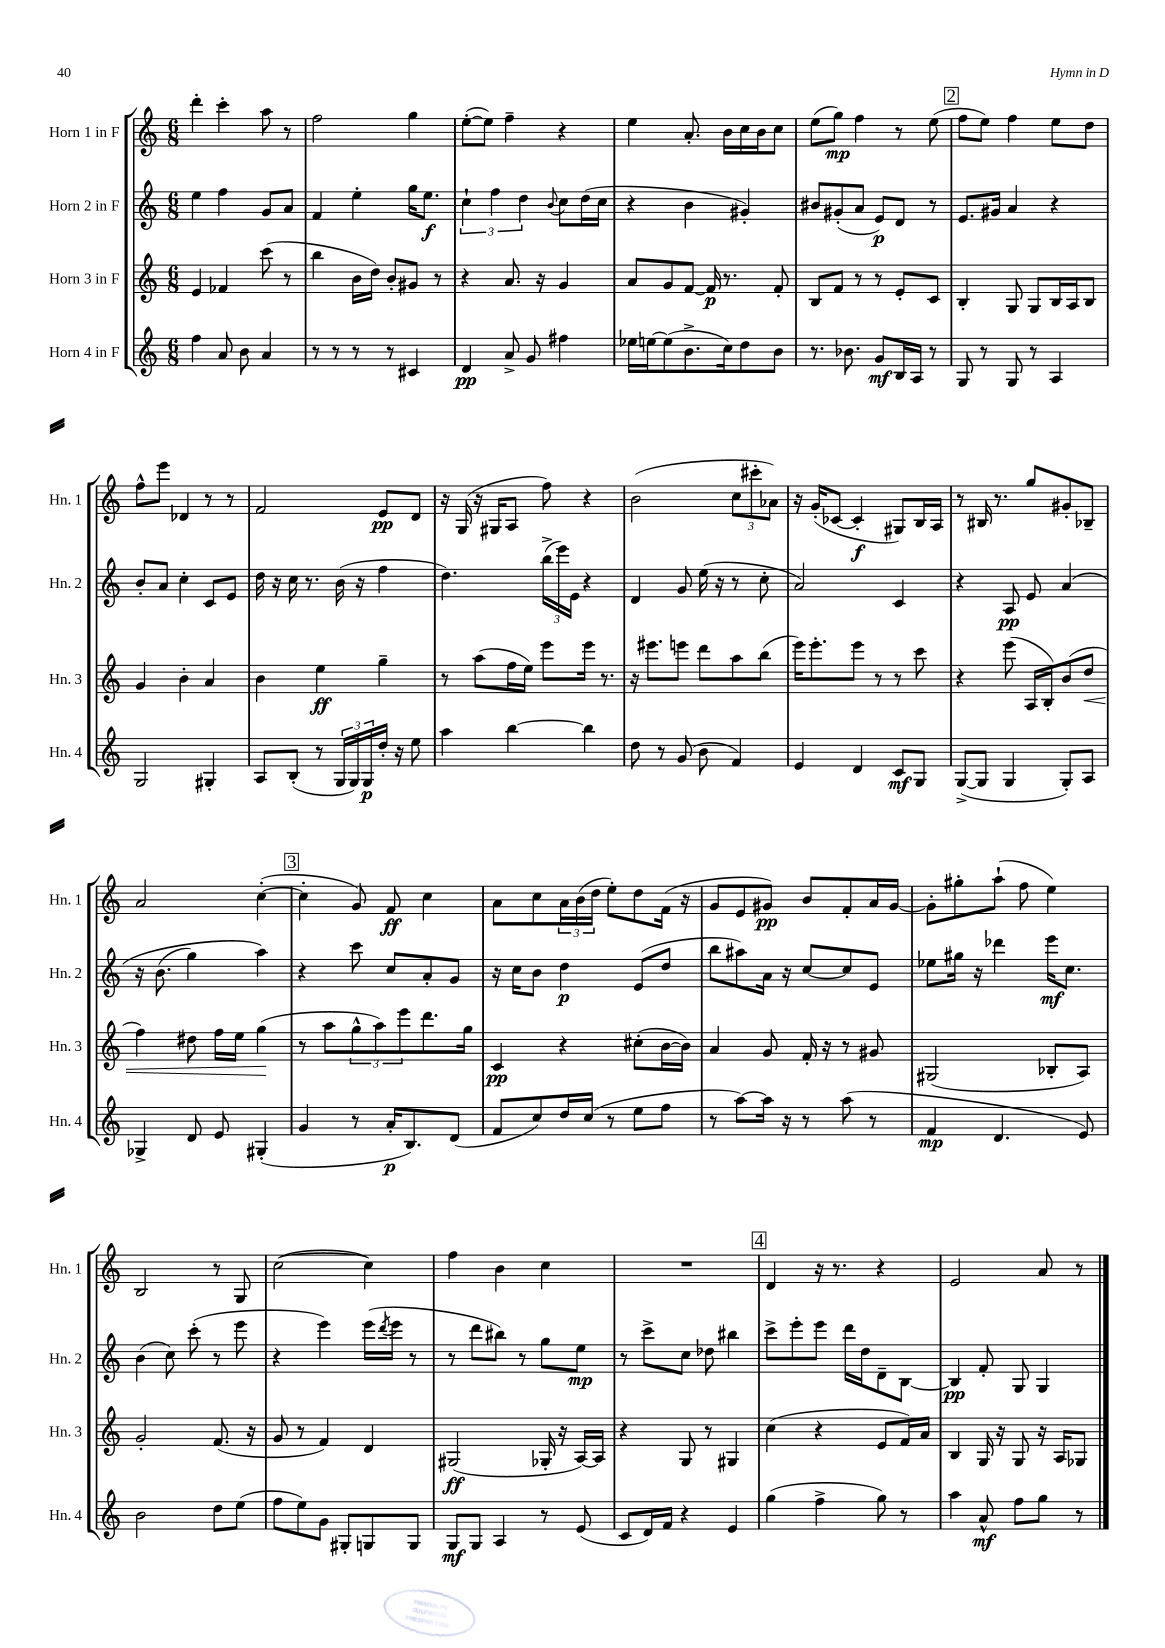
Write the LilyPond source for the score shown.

<<
\new StaffGroup <<
\new Staff = "s0" \with { instrumentName = "Horn 1 in F" shortInstrumentName = "Hn. 1" } {
    \clef treble \key c \major \numericTimeSignature \time 6/8
    d'''4-. c'''4-. a''8 r8 |
    f''2 g''4 |
    e''8~-.( e''8) f''4-- r4 |
    e''4 a'8.-. b'16 c''16 b'16 c''8 |
    e''8( g''8\mp) f''4 r8 e''8( |
    \mark \markup { \box "2" } f''8 e''8) f''4 e''8 d''8 |
    f''8-^ e'''8 des'4 r8 r8 |
    f'2 e'8\pp d'8 |
    r16 g16( r16 gis16 a8 f''8) r4 |
    b'2( \tuplet 3/2 { c''8 cis'''8-. aes'8) } |
    r16 g'16-.( ces'8~ ces'4-.\f gis8) b16 a16 |
    r8 bis16 r8. g''8 gis'8-. bes8-- |
    a'2 c''4~-.( |
    \mark \markup { \box "3" } c''4-. g'8) f'8\ff c''4 |
    a'8 c''8 \tuplet 3/2 { a'16 b'16( d''16 } e''8-.) d''8 f'16( r16 |
    g'8 e'8 gis'8\pp) b'8 f'8-. a'16 gis'16~ |
    gis'8-. gis''8-. a''8-!( f''8 e''4) |
    b2 r8 g8 |
    c''2~( c''4) |
    f''4 b'4 c''4 |
    R2. |
    \mark \markup { \box "4" } d'4 r16 r8. r4 |
    e'2 a'8 r8 \bar "|." |
}
\new Staff = "s1" \with { instrumentName = "Horn 2 in F" shortInstrumentName = "Hn. 2" } {
    \clef treble \key c \major \numericTimeSignature \time 6/8
    e''4 f''4 g'8 a'8 |
    f'4 e''4-. g''16 e''8.\f |
    \tuplet 3/2 { c''4-! f''4 d''4 } \appoggiatura { b'8 } c''8 d''16( c''16 |
    r4 b'4 gis'4-.) |
    bis'8 gis'8-.( a'8 e'8\p) d'8 r8 |
    \mark \markup { \box "2" } e'8. gis'16 a'4 r4 |
    b'8-. a'8 c''4-. c'8 e'8 |
    d''16 r16 c''16 r8. b'16( r16 f''4 |
    d''4.) \tuplet 3/2 { b''16->( e'''16) e'16 } r4 |
    d'4 g'8 e''16( r16 r8 c''8-. |
    a'2) c'4 |
    r4 a8\pp e'8 a'4\( |
    r16 b'8.( g''4) a''4\) |
    \mark \markup { \box "3" } r4 c'''8 c''8 a'8-. g'8 |
    r16 c''16 b'8 d''4\p e'8( d''8 |
    b''8 ais''8) a'16 r16 c''8~ c''8 e'8 |
    ees''8 gis''16 r16 des'''4 e'''16\mf c''8. |
    b'4( c''8) c'''8-.( r8 e'''8 |
    r4 e'''4) e'''16( \acciaccatura { d'''8 } e'''16 r8 |
    r8 d'''8 bis''8) r8 g''8 e''8\mp |
    r8 c'''8-> c''8 des''8 bis''4 |
    \mark \markup { \box "4" } c'''8-> e'''8-. e'''8 d'''16 d''16 d'8-- b8~ |
    b4\pp f'8-. g8 g4 \bar "|." |
}
\new Staff = "s2" \with { instrumentName = "Horn 3 in F" shortInstrumentName = "Hn. 3" } {
    \clef treble \key c \major \numericTimeSignature \time 6/8
    e'4 fes'4 c'''8( r8 |
    b''4 b'16 d''16) b'8-. gis'8 r8 |
    r4 a'8. r16 g'4 |
    a'8 g'8 f'8~ f'16\p r8. f'8-. |
    b8 f'8 r8 r8 e'8-. c'8 |
    \mark \markup { \box "2" } b4-. g8 g8 b16 a16 b8 |
    g'4 b'4-. a'4 |
    b'4 e''4\ff g''4-- |
    r8 a''8( f''16 e''16) e'''8 e'''16 r8. |
    r16 eis'''8. e'''8 d'''8 a''8 b''8( |
    e'''16) e'''8.-. e'''8 r8 r8 c'''8 |
    r4 e'''8( a16 b16-.) b'8( d''8\< |
    f''4) dis''8 f''16 e''16 g''4\!( |
    \mark \markup { \box "3" } r8 a''8 \tuplet 3/2 { g''8-^ a''8) e'''8 } d'''8. g''16 |
    c'4\pp r4 cis''8-.( b'16~ b'16) |
    a'4 g'8 f'16-. r16 r8 gis'8 |
    gis2( bes8-. a8) |
    g'2-. f'8.( r16 |
    g'8 r8 f'4) d'4 |
    gis2\ff( ges16-. r16 a16~) a16 |
    r4 g8 r8 gis4 |
    \mark \markup { \box "4" } c''4( r4 e'8 f'16) a'16 |
    b4 g16 r16 g8 r16 a16 ges8 \bar "|." |
}
\new Staff = "s3" \with { instrumentName = "Horn 4 in F" shortInstrumentName = "Hn. 4" } {
    \clef treble \key c \major \numericTimeSignature \time 6/8
    f''4 a'8 b'8 a'4 |
    r8 r8 r8 r8 cis'4 |
    d'4\pp a'8-> g'8 fis''4 |
    ees''16 e''16~ e''8( b'8.-> c''16) d''8 b'8 |
    r8. bes'8. g'8\mf b16 a16 r8 |
    \mark \markup { \box "2" } g8 r8 g8 r8 a4 |
    g2 gis4-. |
    a8 b8-.( r8 \tuplet 3/2 { g16 g16) g16\p } d''16-. r16 e''8 |
    a''4 b''4~ b''4 |
    d''8 r8 g'8( b'8 f'4) |
    e'4 d'4 c'8\mf g8 |
    g8~->( g8 g4 g8-.) a8 |
    ges4-> d'8 e'8 gis4-.( |
    \mark \markup { \box "3" } g'4 r8 a'16-.\p b8.) d'8( |
    f'8 c''8) d''16 c''16( r8 e''8 f''8 |
    r8 a''8~) a''16 r16 r8 a''8( r8 |
    f'4\mp d'4. e'8) |
    b'2 d''8 e''8( |
    f''8 e''8) g'8 gis8-. g8 g8 |
    g8\mf g8 a4 r8 e'8( |
    c'8 d'16) f'16 r4 e'4 |
    \mark \markup { \box "4" } g''4( f''4-> g''8) r8 |
    a''4 a'8-^\mf f''8 g''8 r8 \bar "|." |
}
>>
>>
\layout { \context { \Score \remove "Bar_number_engraver" } }
